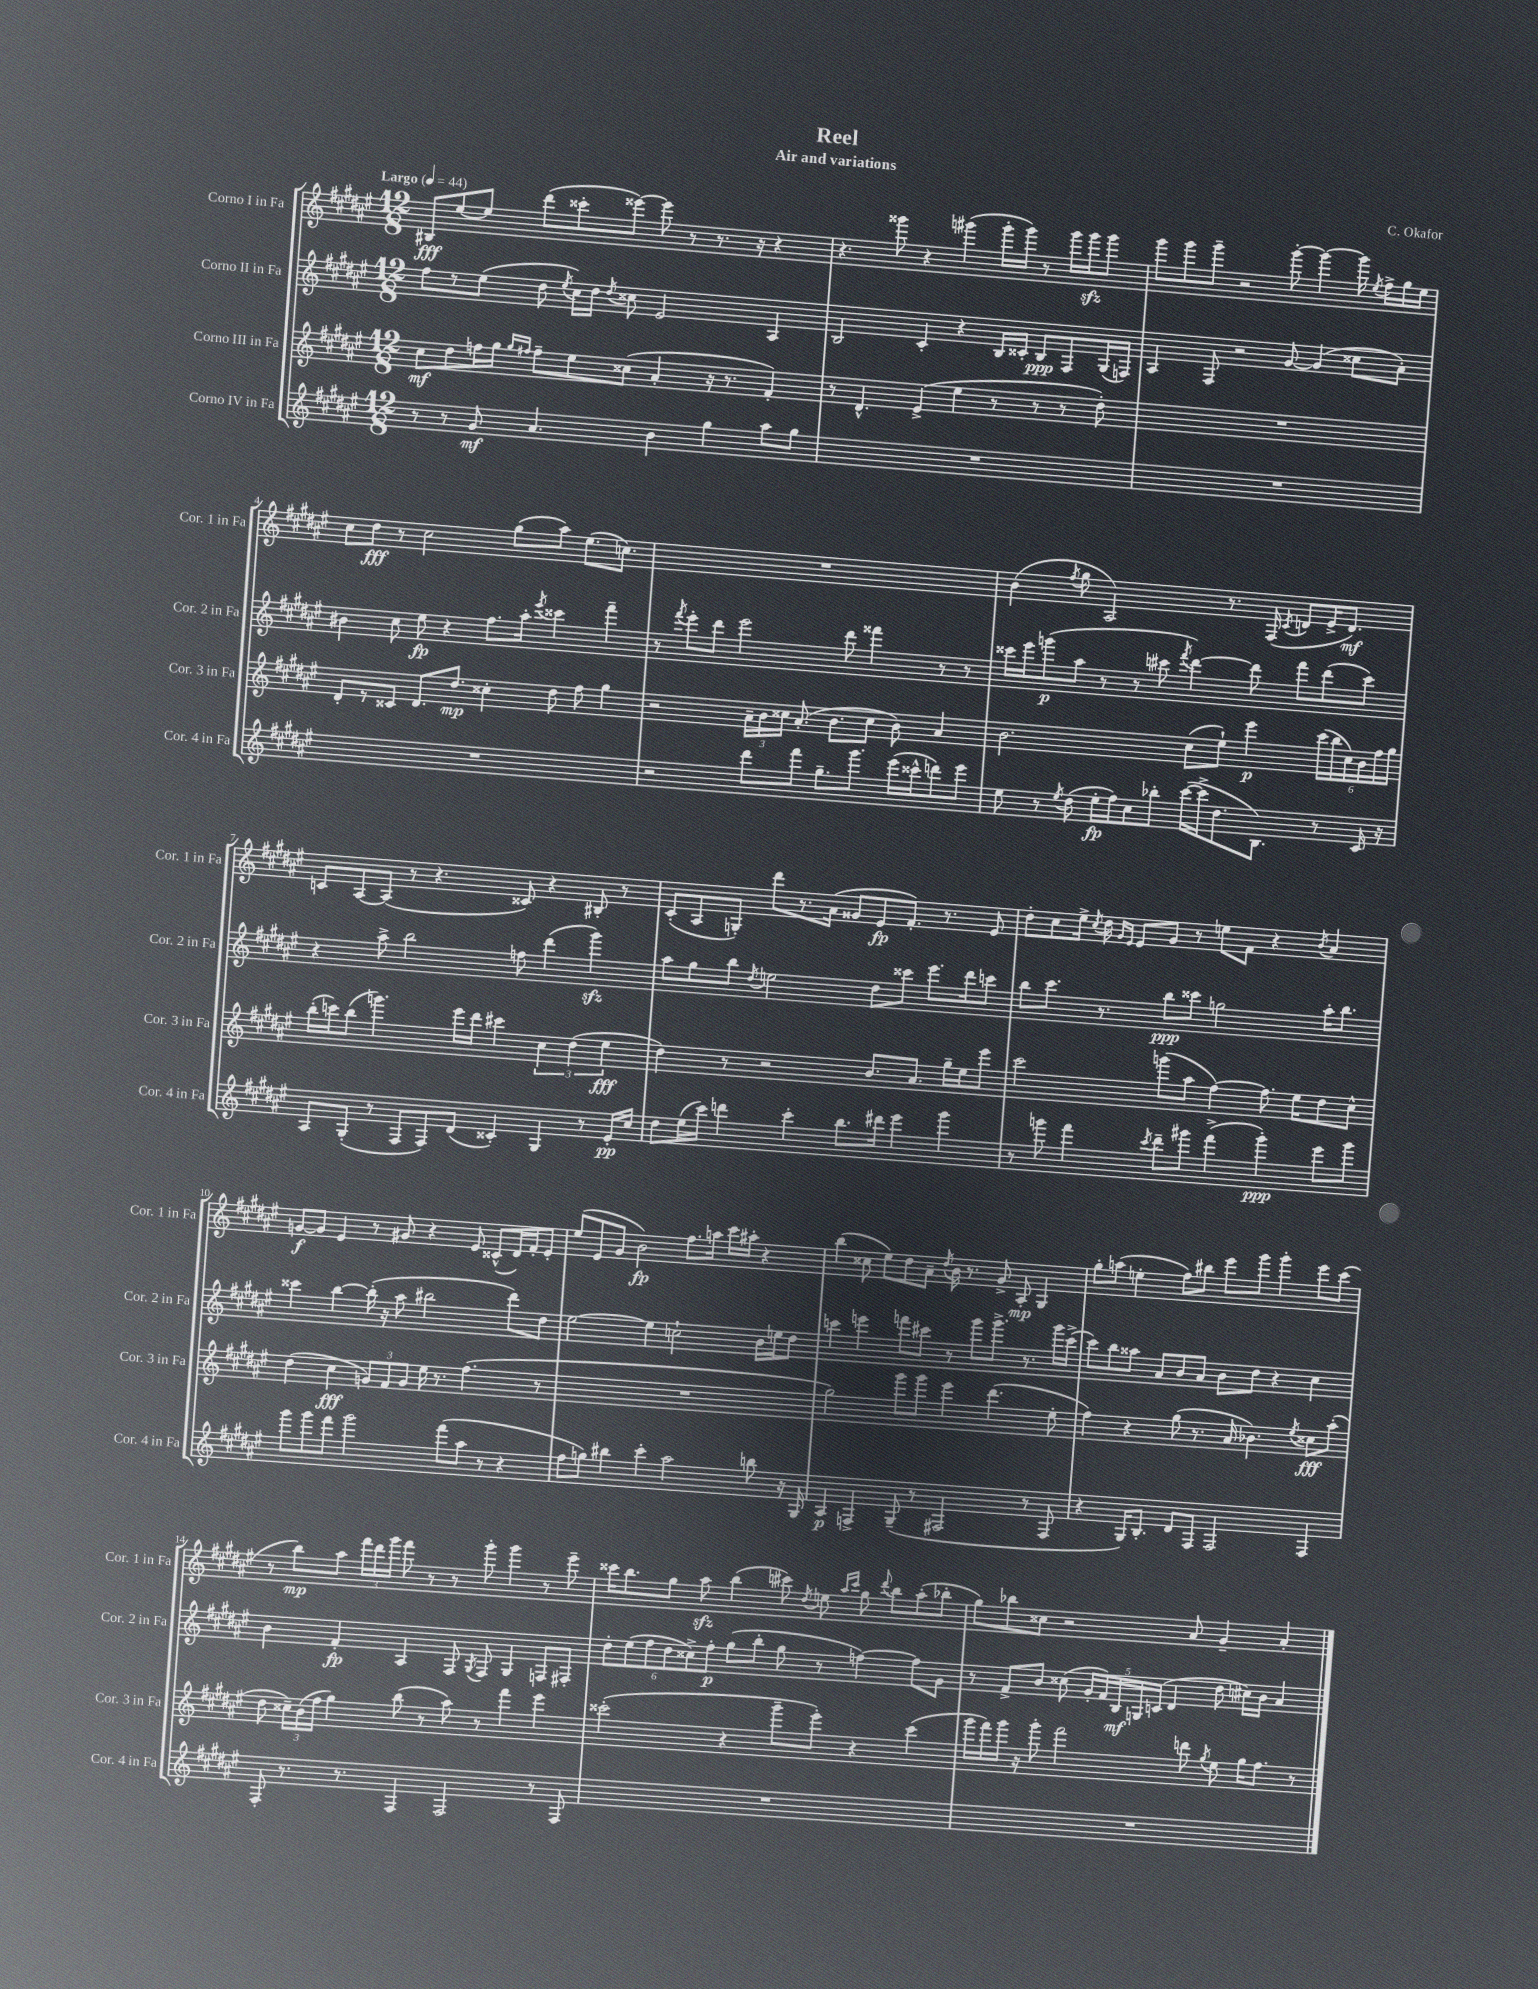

**kern	**kern	**kern	**kern
*staff4	*staff3	*staff2	*staff1
*clefG2	*clefG2	*clefG2	*clefG2
*k[f#c#g#d#a#e#]	*k[f#c#g#d#a#e#]	*k[f#c#g#d#a#e#]	*k[f#c#g#d#a#e#]
*M12/8	*M12/8	*M12/8	*M12/8
*MM44	*MM44	*MM44	*MM44
8r	8cc#\L	8ff#\L	8B#/L
8r	8dd#\	8r	[8ee#/
8g#/	16ff\L	(8ee#\J	8ee#/]J
.	16gg#\JJ	.	.
.	16qqgg#/LL	.	.
.	16qqff#/JJ	.	.
4.a#/	8ff#~\L	8dd#\	(8ddd#\L
.	.	8qee#/	.
.	8ee#\	16cc#\LL)	8ccc##'\
.	.	16dd#\JJ	.
.	.	8qdd#/	.
.	(8cc##\J	8cc##\	[8eee##\J)
4b\	4a#'/	2e#/	8eee##\]
.	.	.	8r
4gg#\	16r	.	8.r
.	8.r	.	.
.	.	.	16r
8aa#\L	4f#'/)	4A#/	4r
8gg#\J	.	.	.
=	=	=	=
1.r	8r	2B/	4.r
.	4.d#^^/	.	.
.	.	.	8ggg##\
.	(4e#^/	4c#'/	4r
.	4ee#\	4r	(4ggg#\
.	8r	16B/LL	16ggg#'\LL
.	.	16c##'/JJ	16ggg#\JJ)
.	8r	8B/L	8r
.	8r	8F#/	16ggg#\LL
.	.	.	16ggg#\J
.	8dd#'\)	(16G#/L	8ggg#\J
.	.	16F/JJ)	.
=	=	=	=
1.r	1.r	4A#/	8ggg#\L
.	.	.	8ggg#\
.	.	8F#/	8ggg#~\J
.	.	2r	2r
.	.	[8g#/	[8ggg#'\
.	.	(4g#/]	4ggg#\_
.	.	8cc##\L	16ggg#\]
.	.	.	8qee#/
.	.	.	16ff#^\LL
.	.	8a#'\J)	16gg#\
.	.	.	16ee#\JJ
=	=	=	=
1.r	8d#'/L	4b#\	8cc#\L
.	8r	.	8dd#\J
.	8c##/J	8cc#\	8r
.	8.d#/L	8ee#\	2cc#\
.	.	4r	.
.	8.dd#/J	.	.
.	4cc##'\	8.ff#\L	.
.	.	.	(8gg#\L
.	.	16aa#'\Jk	.
.	.	8qeee#/	.
.	8dd#\	4ccc##\	8aa#\J)
.	8ff#\	.	(8.ee#\L
.	4gg#\	4fff#~\	.
.	.	.	8.cc\J)
=	=	=	=
2r	2r	8r	1.r
.	.	8qfff#/	.
.	.	8eee#'\L	.
.	.	8ddd#\J	.
.	.	2eee#\	.
8ddd#\L	24a#~\LL	.	.
.	24b\	.	.
.	24cc##\JJ	.	.
8fff#\J	(8.a#'/	.	.
8.gg#~\L	.	.	.
.	8.b\L	.	.
.	.	8ddd#\	.
8.ggg#\J	.	.	.
.	8cc##\J	4fff##\	.
(16eee#\LL	8b\)	.	.
16ccc##^^\J	.	.	.
8ddd\)	4a#/	8r	.
8eee#\J	.	8r	.
=	=	=	=
8ee#\	2.b\	16ccc##\LL	(4b\
.	.	16eee#\J	.
8r	.	(8ggg\	.
8qee#/	.	.	8qff#/
(8dd#\	.	8aa#\J	8gg#\
16ee#'\LL	.	8r	2A#/)
16ff#\J)	.	.	.
8cc#\	.	8r	.
8bb-'\J	.	8ccc#\	.
.	.	8qfff#/	.
([16ccc#\LL	(8cc#\L	[4ddd#\)	.
16ccc#^\]J	.	.	.
8.dd#\	8ee#`\J)	.	8.r
.	4eee#\	8ddd#\]	.
8.B\J)	.	.	(16F#/
.	.	.	8qc#/
.	.	8fff#\L	8d/L
8r	(24ccc#\LL	(8ddd#\	16e#^/K
.	24bb\	.	.
.	.	.	8.d/J)
.	24cc#\)	.	.
16c#/	24b\	8ccc#\J)	.
.	24ff#\	.	.
16r	.	.	.
.	24gg#\JJ	.	.
=	=	=	=
8A#/L	(16bb'\LL	4r	8c/L
.	16ccc\J)	.	.
(8G#'/J	(8bb\J	.	[8A#/
8r	4.ggg\)	8aa#^\	(8A#/]J
8F#/L	.	2bb\	8r
8F#/)	.	.	4.r
(8d#/J	16eee#\LL	.	.
.	16ddd#\JJ	.	.
4c##'/)	4ccc#\	.	.
.	.	8ff\	8c##/)
4G#/	6cc#\	(4ddd#\	4r
.	(6dd#\	.	.
8r	.	4ggg#\)	8B#'/
.	6ee#\	.	.
16e#'/LL	.	.	8r
16cc#/JJ	.	.	.
=	=	=	=
8dd#\L	4dd#\)	8aa#\L	(8c#'/L
(16ee#\L	.	8gg#\	8A#/
16ccc#\JJ)	.	.	.
4ddd\	8r	8bb\J	8G'/J)
.	.	8qdd#/	.
.	2r	2ee\	8ddd#\L
4ccc#'\	.	.	8.r
.	.	.	(16a#\Jk
8.bb\L	.	.	8g##/L
.	8.b/L	8dd#\L	8e#/
16ddd#\Jk	.	.	.
4eee#\	.	8ccc##\J	8.f#'/J)
.	8.a#/J	.	.
.	.	8.eee#\L	.
.	.	.	8.r
4ggg#\	16gg#~\LL	.	.
.	16ee#\J	16ddd#\k	.
.	8eee#\J	8ccc\J	8e#/
=	=	=	=
8r	2ccc#\	8bb\L	8dd#'\L
8ggg\	.	8.ccc#\J	8cc#\
4fff#\	.	.	16ee#^\Jk
.	.	.	8qcc#/
.	.	8.r	16dd#\
.	.	.	16qqg#/LL
.	.	.	16qqe#/JJ
.	.	.	8e#/L
8qccc#/	.	.	.
8ddd#~\L	(8ggg\L	8bb\L	8g#/J
8ggg#\J	8aa#\J	8ccc##\J	8r
(4fff#^\	[4ff#\)	2gg\	8ee\L
.	.	.	8f#\J
4ggg#'\)	8.ff#\]	.	4r
.	16ee#\LK	.	.
.	.	.	8qb/
8eee#\L	8dd#\	16aa#'\LK	4a#/
.	.	8.bb\J	.
8ggg#\J	8cc#^^\J	.	.
=	=	=	=
8ggg#\L	(4dd#\	4ccc##\	[8g/L
8ggg#\	.	.	8g/]J
8fff#\J	4cc#\	[4bb\	4e#/
2ggg#\	.	.	.
.	12g/L)	(16bb'\]	8r
.	.	16r	.
.	12f#/	.	.
.	.	8aa#\	8g#/
.	12g/J	.	.
.	16ee#\	2bb#\	4r
.	8.r	.	.
(8fff#\L	.	.	.
8aa#\J	(4.ff#\	.	8e#/
8r	.	.	(8c##^^/L
4r	.	8ddd#\L)	16d#/L)
.	.	.	16f#'/J
.	8r	8dd#\J	8e#'/J
=	=	=	=
8ff#\L	1.r	[2ee#\	(8ee#/L
8gg\J)	.	.	8e#/
4bb#\	.	.	8g#/J
.	.	.	2b\)
4ccc#'\	.	4ee#\]	.
2aa#\	.	2cc`\	.
.	.	.	8.ff#\L
.	.	.	16aa\Jk
.	.	.	16ccc#\LL
.	.	.	16aa#'\JJ
8bb\	.	16b\LL	4r
.	.	16ee\J	.
16r	.	8dd#\J	.
16G#/	.	.	.
=	=	=	=
4A#/	2gg#\)	4ccc\	(4bb\
4F^/	.	4eee\	8cc##\
.	.	.	8ee#\L)
(8G#~/	8ggg#\L	8fff\L	8dd#\
8r	8ggg#\J	8ccc#\J	8a#~\J
.	.	.	8qdd#/
2F#/	4eee#\	8r	16b\
.	.	.	8.r
.	.	8ggg#\L	.
.	(4.ddd#\	8.ggg#^\J	8g#^/
.	.	.	8A#'/
.	.	8.r	.
8r	.	.	4G#/
8F#/	8ee#'\	16ggg#\LL	.
.	.	(16ccc#^\JJ	.
=	=	=	=
4r	4ff#\)	8ccc#\L)	8gg#'\L
.	.	8bb\	(8aa\J
16G#/LK)	4r	8aa##\J	4ee'\
8.B'/J	.	.	.
.	.	8a#/L	.
8d#/L	(8gg#\	8b/	8ff#\L)
8F#/J	8.r	8a#/J	8bb#\J
2F#/	.	8b\L	8eee#\L
.	16a#/	.	.
.	4.b-\)	8dd#\J	8ggg#\J
.	.	4r	4ggg#'\
.	8qee#/	.	.
4F#/	8cc##\L	4cc#\	8eee#\L
.	(8aa#'\J	.	(8ccc#\J
=	=	=	=
8F#'/	8dd#\	4b\	8r
8.r	24cc##~\LL)	.	8bb\L)
.	(24b\	.	.
.	24ff#\JJ	.	.
.	4gg#\)	4f#'/	8aa#\J
8.r	.	.	.
.	.	.	24fff#\LL
.	.	.	24ddd#\
.	.	.	24ggg#\JJ
4F#/	(8bb\	4A#/	8fff#\
.	8r	.	8r
2F#/	8aa#\)	8F#/	8r
.	.	8qG#/	.
.	8r	8F#/	8ggg#'\
.	4fff#\	4G#/	4ggg#\
8r	4eee#\	8F/L	8r
8F#/	.	8F#'/J	8eee#~\
=	=	=	=
1.r	(2ccc##'\	12dd#'\L	16ccc##\LK
.	.	.	8.bb\
.	.	(12ee#\	.
.	.	12ff#\	.
.	.	12dd#\	8gg#\J
.	.	12cc##^\)	.
.	.	.	8aa#\
.	.	12ff#'\J	.
.	4r	(8gg#\L	(4bb\
.	.	8bb'\J	.
.	8ggg#~\L	8gg#\	8ccc#\)
.	.	.	8qdd#/
.	8eee#'\J)	8r	8ee\
.	.	.	16qqaa#/LL
.	.	.	16qqccc#/JJ
.	4r	[4ff\)	8gg#\
.	.	.	8qqddd#/
.	.	.	8bb\L
.	(4ccc##\	8ff\]L	(8aa#'\
.	.	8g#\J	8bb-'\J
=	=	=	=
1.r	16ggg#\LL	8r	8gg#\L)
.	16fff#\)	.	.
.	16ggg#\JJ	8f#^/L	8bb-\
.	16r	.	.
.	8ggg#'\	8b/J	8cc##\J
.	2fff#\	(8cc##\	2r
.	.	20g#'/LL	.
.	.	20f#/)	.
.	.	20B/	.
.	.	20G/	.
.	.	(20c/JJ	.
.	.	4d#/	.
.	8ddd\	.	8a#/
.	8qgg#/	.	.
.	8ee#\	8dd#\	4g#~/
.	16gg#\LK	16cc#\LL)	.
.	8.ff#\J	16b\JJ	.
.	.	4a#/	4a#'/
.	8r	.	.
==	==	==	==
*-	*-	*-	*-
